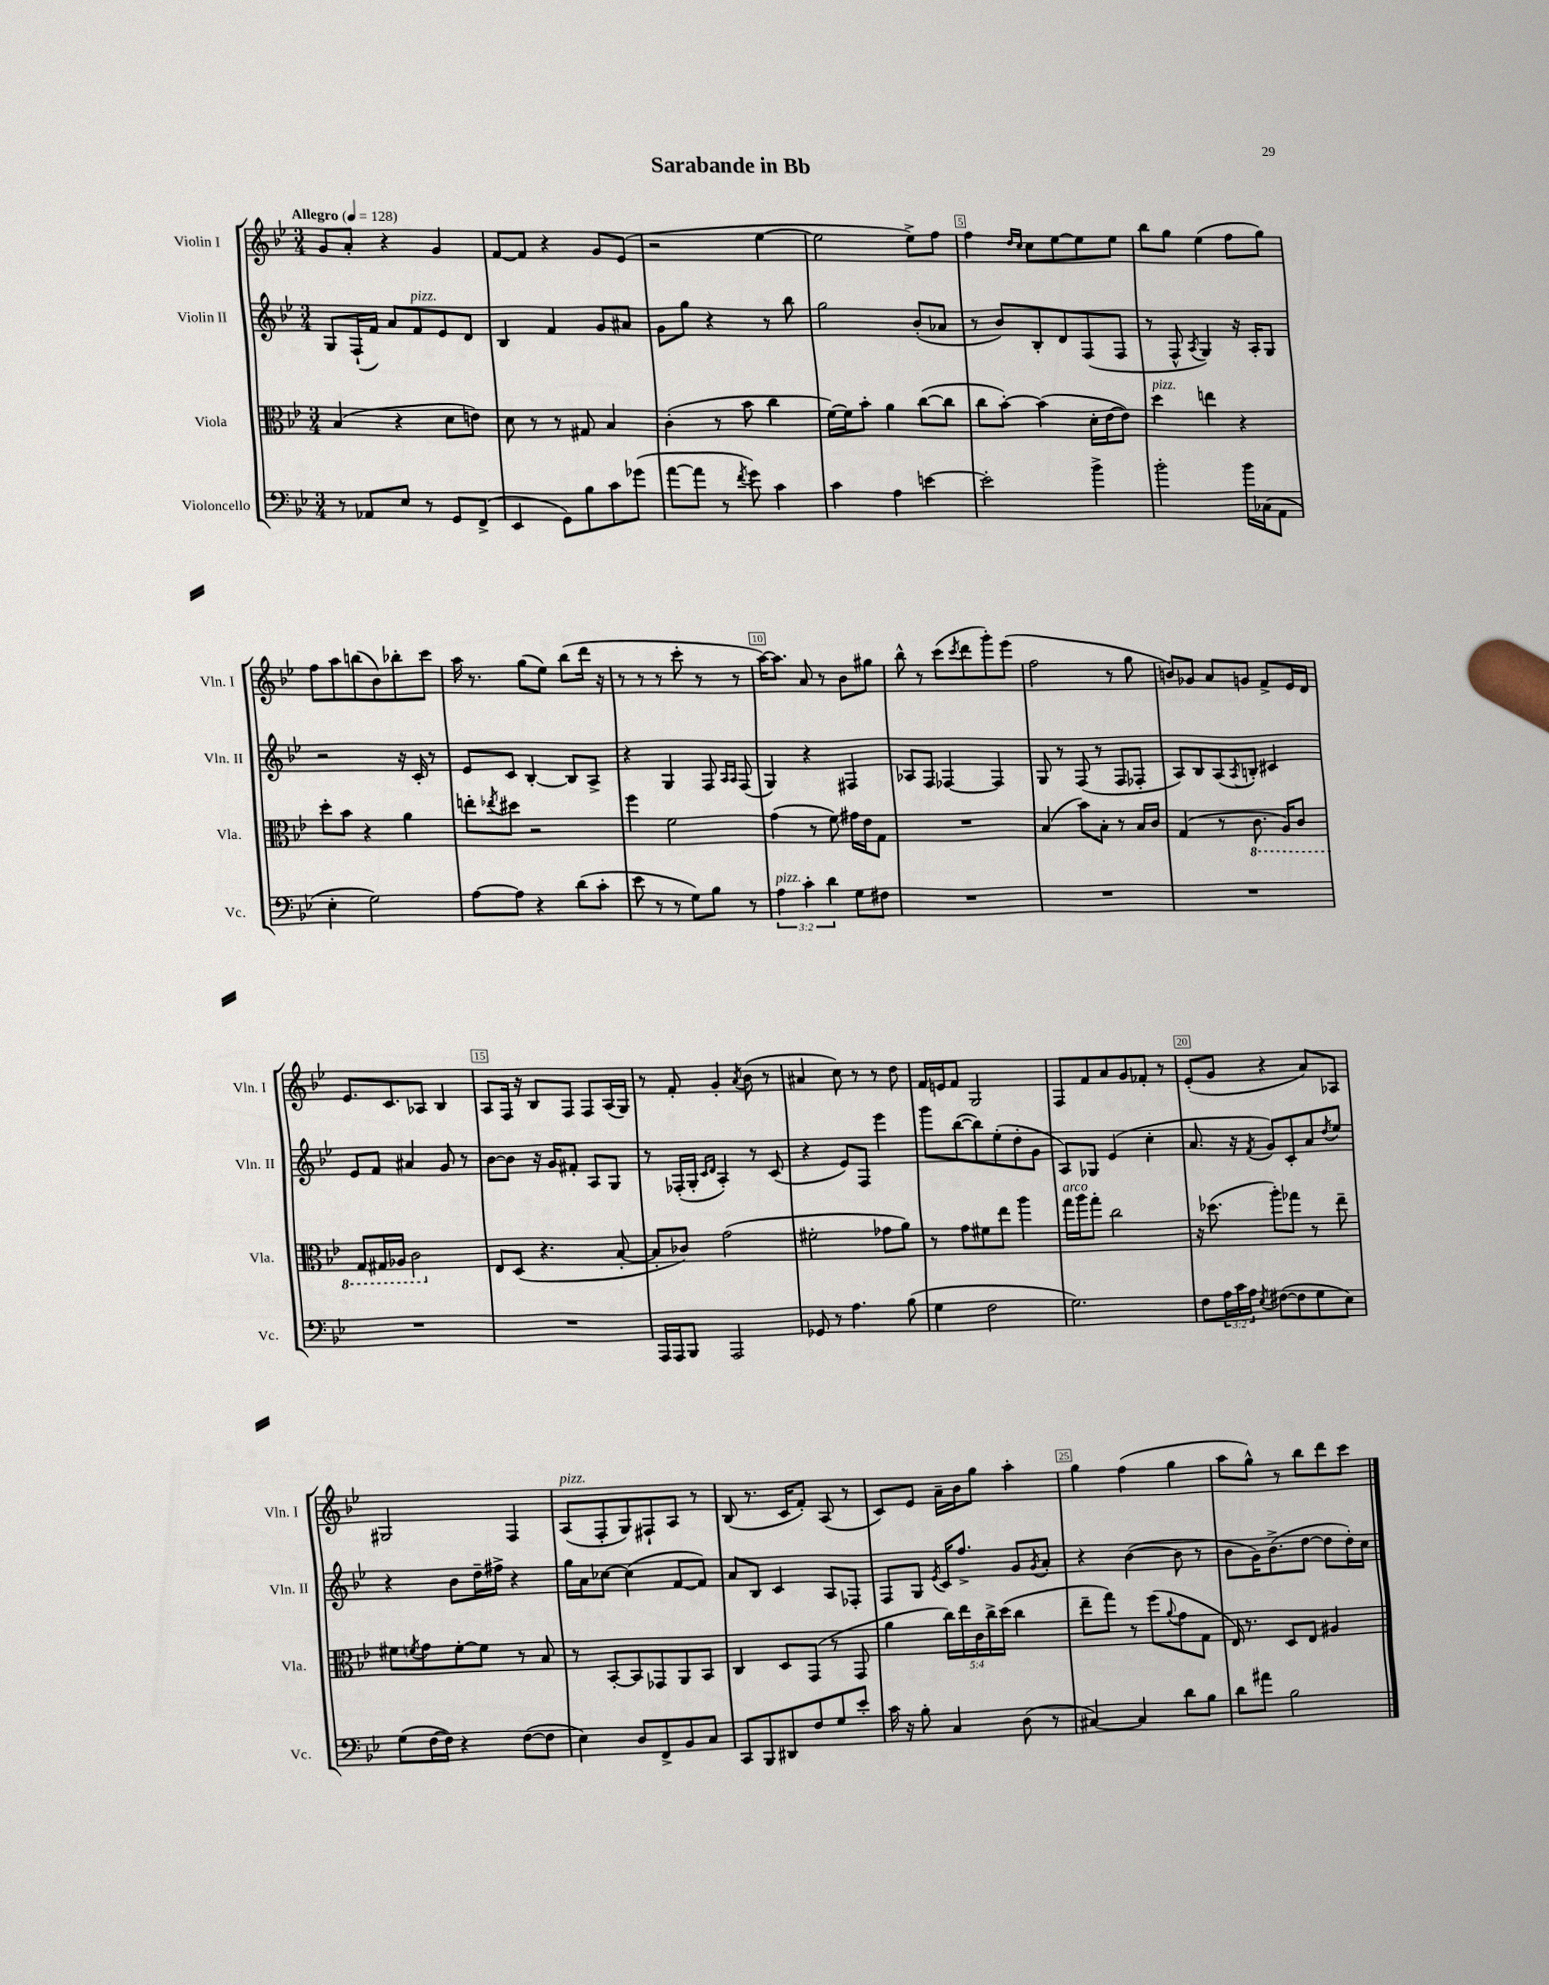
\header { title = "Sarabande in Bb" }
<<
\new StaffGroup <<
\new Staff = "s0" \with { instrumentName = "Violin I" shortInstrumentName = "Vln. I" } {
    \clef treble \key bes \major \numericTimeSignature \time 3/4 \tempo "Allegro" 4 = 128
    g'8 a'8-. r4 g'4 |
    f'8~ f'8 r4 g'8 ees'8( |
    r2 ees''4~ |
    ees''2 ees''8->) f''8 |
    f''4 \grace { d''16 c''16 } c''8 ees''8~ ees''8 ees''8 |
    bes''8 g''8 ees''4( f''8 g''8) |
    f''8 a''8 b''8( bes'8) bes''8-. c'''8 |
    a''16 r8. g''8( ees''8) bes''8( d'''16 r16 |
    r8 r8 r8 c'''8-. r8 r8 |
    a''16~) a''8. a'8 r8 bes'8 gis''8 |
    bes''8-^ r8 c'''8( \acciaccatura { c'''8 } d'''8 g'''8-.) ees'''8( |
    f''2 r8 g''8 |
    b'8) ges'8 a'8 g'8 f'8-> ees'16 d'16 |
    ees'8. c'8. aes8 bes4 |
    a8 f16 r16 bes8 f8 f8 a16( g16) |
    r8 f'8-. g'4-. \acciaccatura { a'8 } bes'8( r8 |
    ais'4 c''8) r8 r8 d''8 |
    f'16 e'16 f'8 g2 |
    f8 f'8 a'8 g'8 fes'8-. r8 |
    ees'8-.( g'8 r4 a'8) aes8 |
    gis2 f4 |
    a8^\markup { \italic "pizz." }( f8-. g8) fis8-! a8 r8 |
    bes8( r8. c'16 f'8-.) a8( r8 |
    c'8) ees'8 a'16-- bes'16 g''8 a''4-. |
    g''4 f''4( g''4 |
    a''8 g''8-^) r8 bes''8 d'''8 c'''8 \bar "|." |
}
\new Staff = "s1" \with { instrumentName = "Violin II" shortInstrumentName = "Vln. II" } {
    \clef treble \key bes \major \numericTimeSignature \time 3/4
    g8 f16-!( f'16) a'8 f'8^\markup { \italic "pizz." } ees'8 d'8 |
    bes4 f'4 g'8 ais'8 |
    g'8 g''8 r4 r8 bes''8 |
    g''2 bes'8-.( aes'8 |
    r8 bes'8) bes8-. d'8 f8( f8 |
    r8 f8-^ \acciaccatura { a8 } g4) r16 a16-. g8 |
    r2 r16 c'16-. r8 |
    ees'8 c'8 bes4~-. bes8 a8-> |
    r4 g4 f8 \grace { a16 a16 } f8( |
    g4) r4 fis4 |
    aes8 f8 fes4~ fes4 |
    g8 r8 f8( r8 f8 fes8-. |
    a8) bes8 a8( \acciaccatura { a8 } b8-.) cis'4 |
    ees'8 f'8 ais'4 g'8 r8 |
    bes'8~ bes'8 r16 g'16 fis'8-. a8 g8 |
    r8 fes16-.( g16-. \grace { c'16 d'16 } a4-.) r8 c'8( |
    r4 ees'8) f8 ees'''4 |
    g'''8 bes''8~( bes''8) ees''8-.( d''8-. g'8 |
    a8) ges8 ees'4( c''4-. |
    a'8. r16 \acciaccatura { f'8 } g'8) c'8-. a'8 \acciaccatura { d''8 } ees''8 |
    r4 bes'8 d''16-- fis''16-> r4 |
    g''16 a'16 ces''8~ ces''4( f'8~ f'8) |
    a'8 bes8 c'4 a8 fes8-. |
    f8 g8 \acciaccatura { ees'8 } c'16 f''8.-> g'8 \acciaccatura { g'8 } a'8-. |
    r4 bes'4~( bes'8 r8 |
    bes'8 g'16) bes'8.->( d''8~ d''8 d''16-.) c''16 \bar "|." |
}
\new Staff = "s2" \with { instrumentName = "Viola" shortInstrumentName = "Vla." } {
    \clef alto \key bes \major \numericTimeSignature \time 3/4 \override Staff.TupletNumber.text = #tuplet-number::calc-fraction-text
    bes4( r4 d'8 e'8) |
    d'8 r8 r8 gis8 bes4 |
    c'4-.( r8 bes'8 c''4 |
    f'16~) f'16 bes'8-. a'4 c''8~( c''8 |
    c''8 bes'8~-.) bes'4( d'16-. ees'16~ ees'8) |
    d''4^\markup { \italic "pizz." } e''4 r4 |
    d''8-. bes'8 r4 a'4 |
    e''8-. \acciaccatura { ees''8 } dis''8 r2 |
    f''4 f'2 |
    g'4( r8 f'8) gis'16 ees'16 g8 |
    R2. |
    bes4( bes'8) bes8-. r8 bes16 c'16 |
    g4( r8 \ottava #-1 c8. a,16) c8 |
    g,8 gis,16 aes,16 c2 \ottava #0 |
    ees8 d8( r4. bes8~-. |
    bes8-. ces'8) g'2( |
    fis'2-. ges'8 a'8) |
    r8 g'8 fis'8 ees''8 a''4 |
    g''16^\markup { \italic "arco" } a''16 g''8-. c''2 |
    r16 des''8.( a''8-.) ges''8 r8 ees''8-- |
    fis'8 \acciaccatura { f'8 } g'8 f'8~-. f'8 r8 bes8 |
    r8 bes,8~-. bes,8 ges,8 a,8 bes,8 |
    c4 d8 g,8( r8 g,8 |
    a'4 \tuplet 5/4 { c''16) ees''16 c'16 c''16-> d''16( } c''4 |
    ees''8-- g''8) r8 f''8( \appoggiatura { a'8 } g'8 g8 |
    ees16) r8. d8 ees8 ais4 \bar "|." |
}
\new Staff = "s3" \with { instrumentName = "Violoncello" shortInstrumentName = "Vc." } {
    \clef bass \key bes \major \numericTimeSignature \time 3/4 \override Staff.TupletNumber.text = #tuplet-number::calc-fraction-text
    r8 aes,8 ees8 r8 g,8 f,8->( |
    ees,4 g,8) bes8 c'8 ges'8( |
    a'8~ a'8 r8 \acciaccatura { f'8 } g'8) c'4 |
    c'4 a4 e'4~ |
    e'2-. bes'4-> |
    bes'2-. bes'16 ces16( a,8 |
    ees4-. g2) |
    a8~ a8 r4 d'8( c'8-. |
    ees'8 r8 r8 g8) bes8 r8 |
    \tuplet 3/2 { a4^\markup { \italic "pizz." } c'4-. d'4 } g8 fis8 |
    R2. |
    R2. |
    R2. |
    R2. |
    R2. |
    a,,16 a,,16 bes,,8 a,,2 |
    ges,8 r8 a4. bes8( |
    g4 f2 |
    g2.) |
    f8 \tuplet 3/2 { a16 c'16 a16 } \acciaccatura { ees8 } fis8~( fis8 g8 ees8) |
    g8( f16~ f16) r4 f8~( f8 |
    ees4) d8 f,8-> bes,8 c8 |
    c,8 bes,,8 dis,8 f8 g8 ees'8-. |
    c'16 r16 bes8-. c4 d8( r8 |
    cis4~) cis4 d'8 bes8 |
    d'8 ais'8 bes2 \bar "|." |
}
>>
>>
\layout { \context { \Score \override BarNumber.break-visibility = ##(#f #t #t) barNumberVisibility = #(every-nth-bar-number-visible 5) \override BarNumber.stencil = #(make-stencil-boxer 0.1 0.3 ly:text-interface::print) } }
